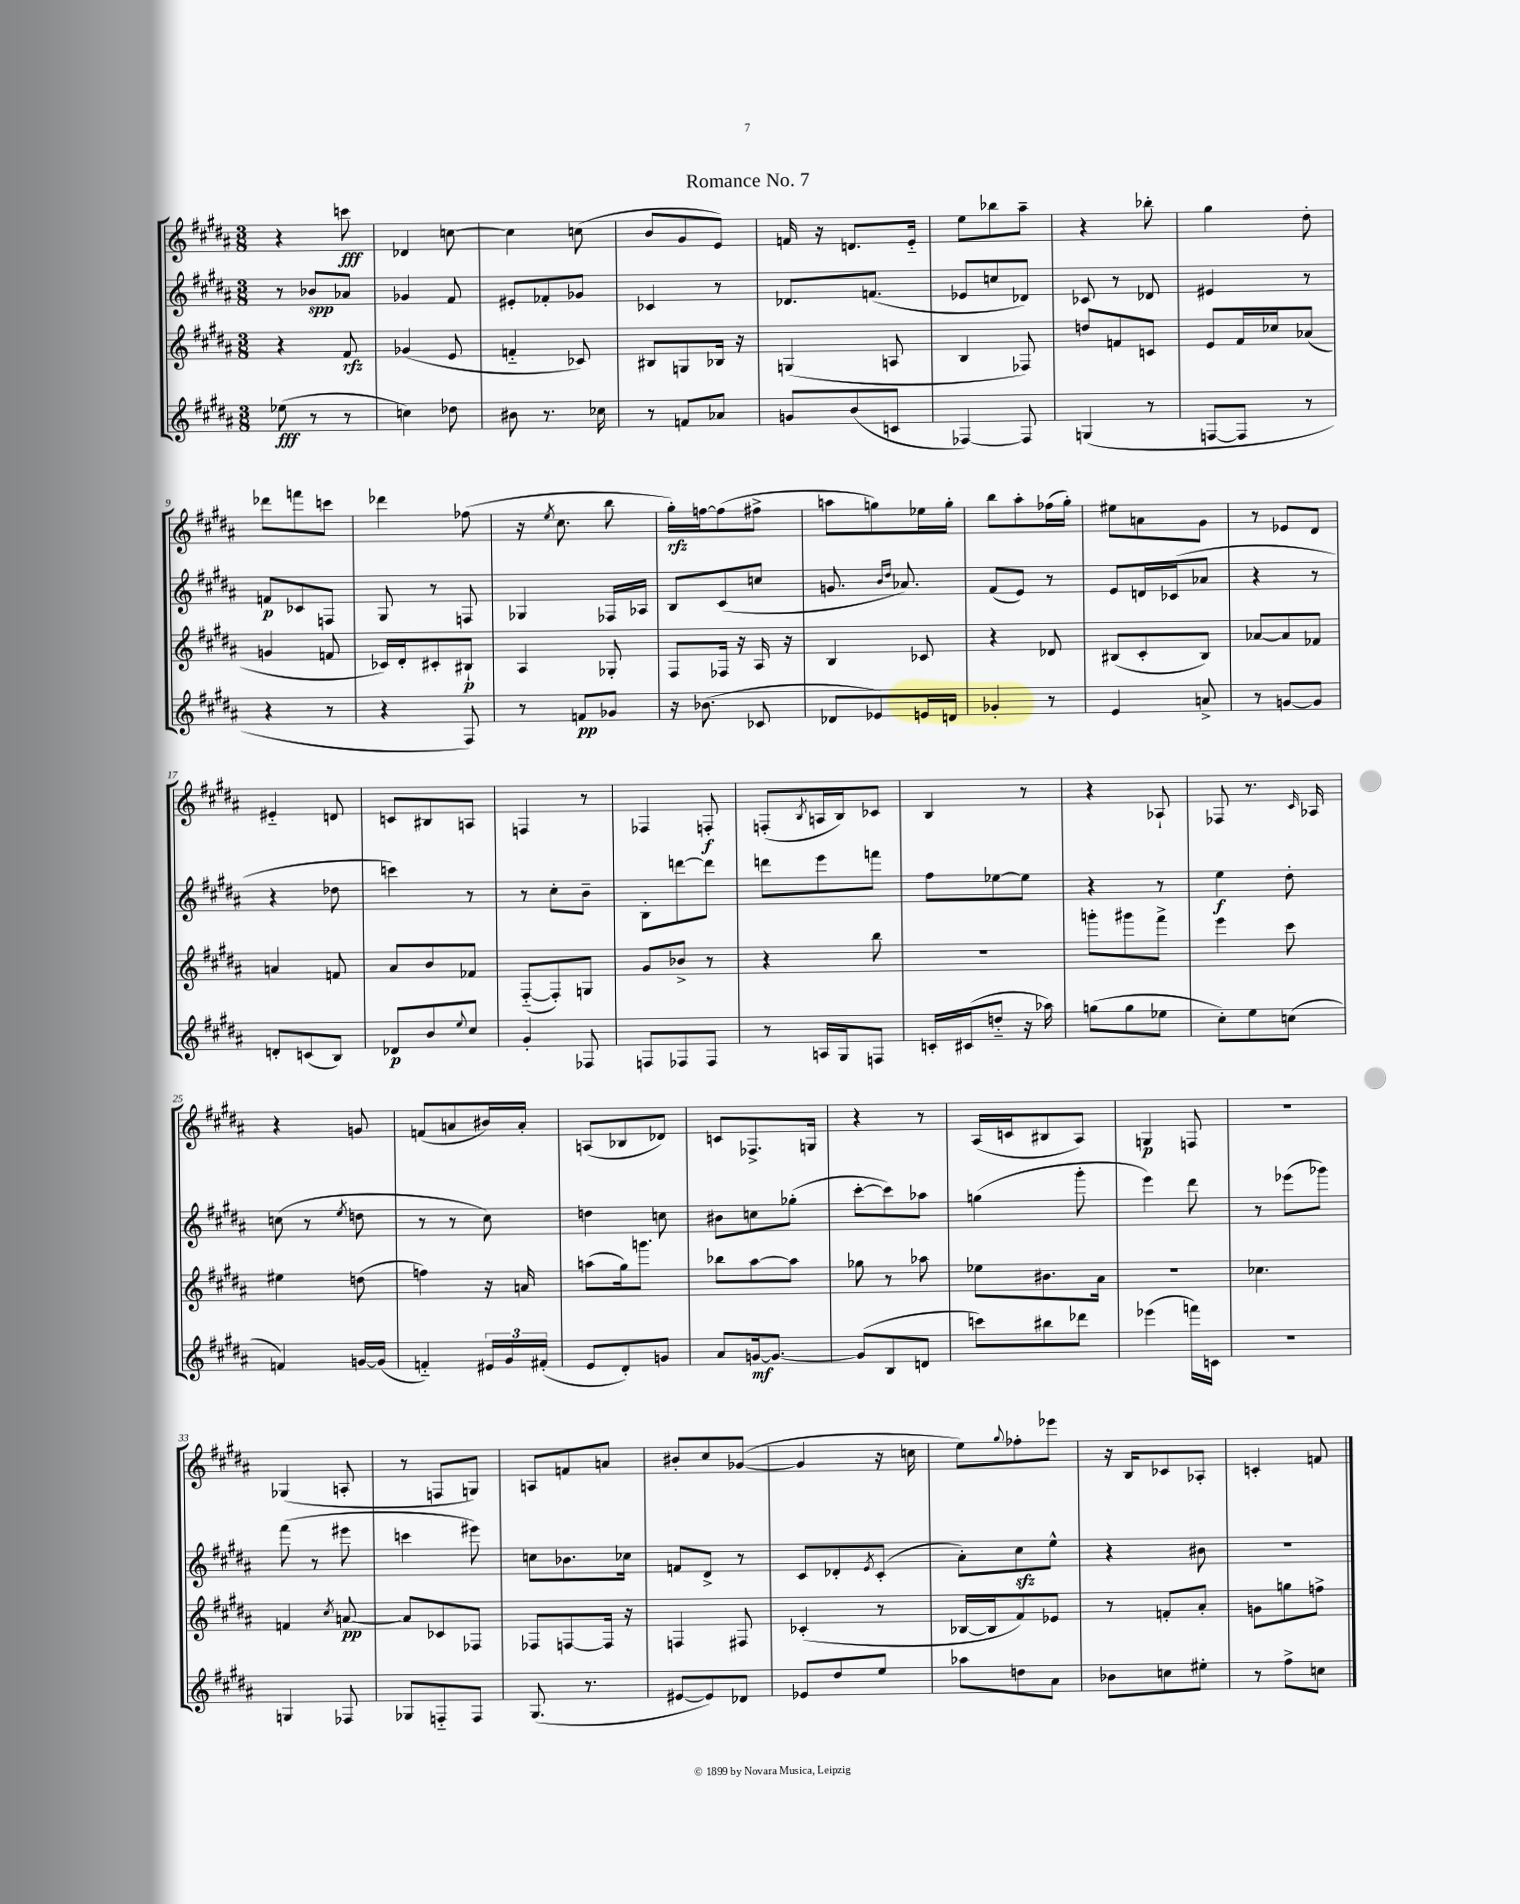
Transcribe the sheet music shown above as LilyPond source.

\header { title = "Romance No. 7" }
<<
\new StaffGroup <<
\new Staff = "s0" {
    \clef treble \key b \major \numericTimeSignature \time 3/8
    r4 c'''8\fff |
    des'4 c''8~ |
    c''4 c''8( |
    b'8 gis'8 e'8) |
    f'16 r16 d'8. e'16-_ |
    e''8 bes''8 ais''8-- |
    r4 bes''8-. |
    gis''4 dis''8-. |
    des'''8 f'''8 c'''8 |
    des'''4 fes''8( |
    r16 \acciaccatura { e''8 } cis''8. b''8 |
    gis''16-.\rfz) f''16~ f''8( fis''8-> |
    a''8 g''8) ees''16 g''16-. |
    b''8 ais''8-. fes''16( gis''16-.) |
    eis''8 a'8 gis'8 |
    r8 ees'8 dis'8 |
    eis'4-_ d'8 |
    c'8 bis8 a8 |
    f4 r8 |
    fes4 f8-.\f |
    f8-.( \acciaccatura { b8 } a16 b16) ces'8 |
    b4 r8 |
    r4 aes8-! |
    fes8 r8. \grace { cis'16 } aes16 |
    r4 g'8 |
    f'8( a'8 bis'16) a'16-. |
    a8( bes8 des'8) |
    c'8 fes8.-> g16 |
    r4 r8 |
    ais16( c'16 bis8 ais8) |
    g4\p f8 |
    R4. |
    ges4( a8-. |
    r8 f8 g8) |
    a8 f'8 a'8 |
    bis'8-. cis''8 ges'8~( |
    ges'4 r16 c''16 |
    e''8) \appoggiatura { gis''8 } fes''8-. ees'''8 |
    r16 b16 ces'8 aes8-. |
    c'4-. f'8 \bar "|." |
}
\new Staff = "s1" {
    \clef treble \key b \major \numericTimeSignature \time 3/8
    r8 bes'8\spp aes'8 |
    ges'4 fis'8 |
    eis'8-. fes'8-. ges'8 |
    ces'4 r8 |
    des'8. f'8.( |
    ees'8 c''8 des'8) |
    ces'8 r8 des'8 |
    eis'4 r8 |
    f'8\p ces'8 f8 |
    gis8 r8 f8 |
    ges4 fes16 aes16 |
    b8 cis'8( c''8 |
    g'8. \grace { b'16 dis''16 } aes'8.) |
    fis'8( e'8) r8 |
    e'8 d'16 ces'16( aes'8 |
    r4 r8 |
    r4 des''8 |
    c'''4) r8 |
    r8 cis''8-. b'8-- |
    b8-. d'''8~ d'''8 |
    d'''8 e'''8 f'''8 |
    fis''8 ees''8~ ees''8 |
    r4 r8 |
    e''4\f dis''8-. |
    c''8( r8 \acciaccatura { e''8 } d''8 |
    r8 r8 cis''8) |
    d''4 c''8 |
    bis'8 c''8 ges''8-.( |
    cis'''8~-. cis'''8) aes''8 |
    g''4( gis'''8-. |
    e'''4) dis'''8 |
    r8 ees'''8( ges'''8) |
    fis'''8( r8 eis'''8 |
    c'''4 eis'''8) |
    c''8 bes'8. ces''16 |
    f'8 dis'8-> r8 |
    cis'8 des'8-. \acciaccatura { e'8 } cis'8-.( |
    ais'8-.) cis''8\sfz e''8-^ |
    r4 bis'8 |
    R4. \bar "|." |
}
\new Staff = "s2" {
    \clef treble \key b \major \numericTimeSignature \time 3/8
    r4 fis'8\rfz |
    ges'4( e'8 |
    f'4-_ ces'8) |
    bis8 g8 bes16 r16 |
    g4( a8 |
    b4 fes8) |
    d''8 f'8 c'8 |
    e'8 fis'16 ces''16 aes'8( |
    g'4 f'8 |
    ces'16) dis'16-. cis'8-. bis8-!\p |
    ais4 ges8-. |
    fis8 fes16 r16 ais16 r16 |
    b4 ces'8 |
    r4 des'8 |
    bis8( cis'8-. bis8) |
    aes'8~ aes'8 fes'8 |
    a'4 f'8 |
    ais'8 b'8 fes'8 |
    fis8~-_( fis8-.) g8 |
    gis'8 bes'8-> r8 |
    r4 b''8 |
    R4. |
    g'''8-. gis'''8 fis'''8-> |
    e'''4 cis'''8 |
    eis''4 d''8( |
    f''4) r16 a'16 |
    a''8( gis''16) g'''8. |
    bes''8 ais''8~ ais''8 |
    ges''8 r8 aes''8 |
    ees''8 bis'8. ais'16 |
    R4. |
    ces''4. |
    f'4 \acciaccatura { cis''8 } a'8~\pp |
    a'8 ces'8 fes8 |
    fes8 f8~ f16 r16 |
    f4 fis8 |
    ces'4-.( r8 |
    bes16~ bes16 fis'8) ees'8 |
    r8 f'8-. ais'8-. |
    g'8 g''8 f''8-> \bar "|." |
}
\new Staff = "s3" {
    \clef treble \key b \major \numericTimeSignature \time 3/8
    ees''8\fff( r8 r8 |
    c''4) des''8 |
    bis'8 r8. ces''16 |
    r8 f'8 aes'8 |
    g'8 b'8( c'8 |
    fes4~) fes8 |
    g4( r8 |
    f8~ f8 r8 |
    r4 r8 |
    r4 fis8) |
    r8 f'8\pp ges'8 |
    r16 bes'8.( ces'8 |
    des'8 ees'8) e'16 d'16 |
    ges'4-. r8 |
    e'4 a'8-> |
    r8 g'8~ g'8 |
    d'8-. c'8( b8) |
    des'8\p b'8 \appoggiatura { e''8 } cis''8 |
    gis'4-. fes8 |
    f8 fes8 fes8 |
    r8 a16 gis16 f8 |
    c'16-. cis'16( d''8-_ r16 aes''16) |
    g''8( g''8 ees''8 |
    cis''8-.) e''8 c''8( |
    f'4) g'16~ g'16( |
    f'4-_) \tuplet 3/2 { eis'16 gis'16 fis'16-.( } |
    e'8 dis'8-.) g'8 |
    ais'8 g'16~\mf g'8.~ |
    g'8( b8 d'8 |
    c'''8) bis''8 des'''8 |
    ees'''4( f'''16) c'16 |
    R4. |
    g4 fes8 |
    ges8 f8-_ f8 |
    gis8.( r8. |
    eis'8~ eis'8) des'8 |
    ees'8 dis''8 e''8 |
    aes''8 d''8 ais'8 |
    bes'8 c''8 eis''8-. |
    r8 fis''8-> c''8 \bar "|." |
}
>>
>>
